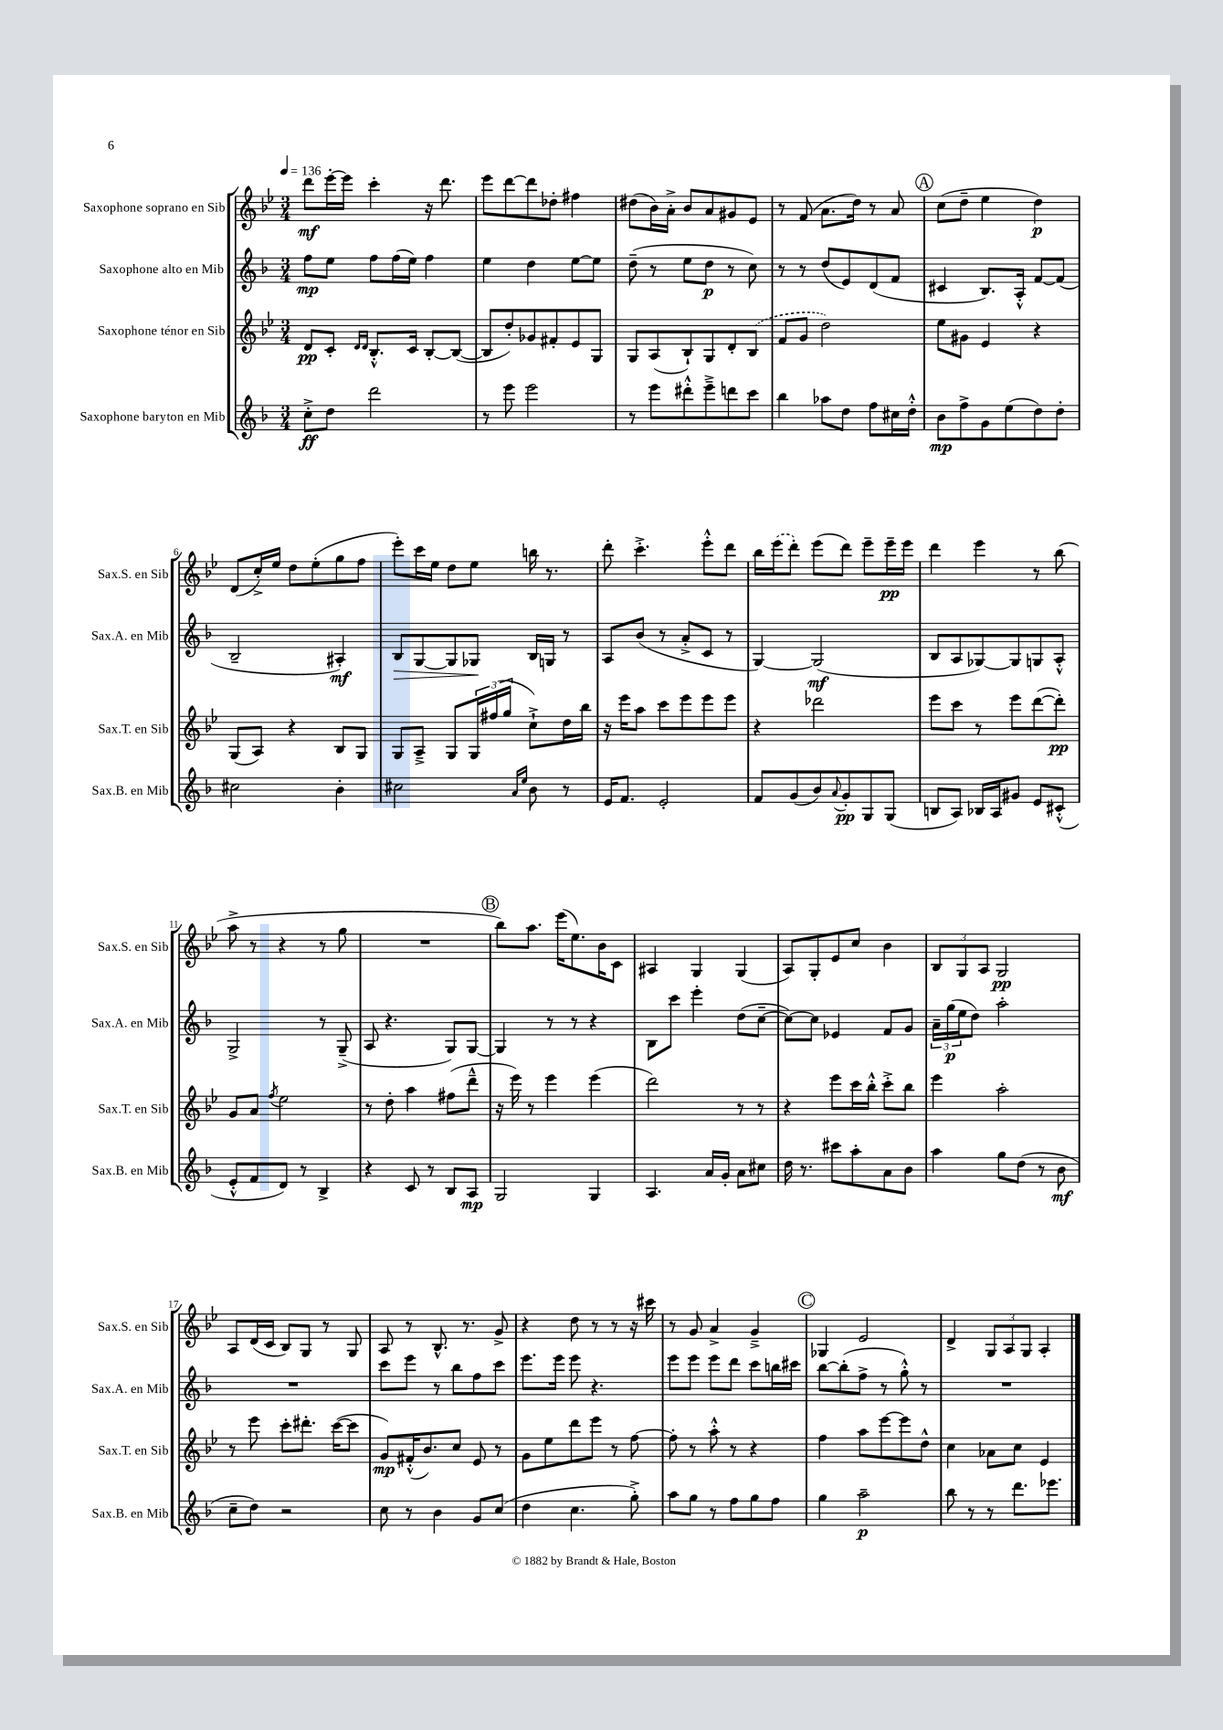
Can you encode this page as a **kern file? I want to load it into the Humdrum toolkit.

**kern	**kern	**kern	**kern
*staff4	*staff3	*staff2	*staff1
*clefG2	*clefG2	*clefG2	*clefG2
*k[b-]	*k[b-e-]	*k[b-]	*k[b-e-]
*M3/4	*M3/4	*M3/4	*M3/4
*MM136	*MM136	*MM136	*MM136
8cc'^	8d	8ff	8ddd
8dd	8c'	8ee	[16eee-'
.	.	.	16eee-]
.	16qqd	.	.
.	16qqd	.	.
2ddd	8.B-'^^	8ff	4ccc'
.	.	(16ff	.
.	16c	16ee)	.
.	[8B-'	4ff	16r
.	.	.	8.ddd
.	(8B-_	.	.
=	=	=	=
8r	8B-]	4ee	8eee-
8eee	8dd')	.	[8ddd
2eee	8g-	4dd	8ddd]
.	8f#'	.	8dd-'
.	8e-	[8ee	4ff#
.	8G	8ee]	.
=	=	=	=
8r	8G	(8dd~	(8dd#
8eee	(8A	8r	16b-)
.	.	.	16a'^
8ddd#'^^	8B-`)	8ee	8b-
8eee~^	8G	8dd	8a
8ddd	8d'	8r	8g#
8ccc	(8B-	8cc)	8e-
=	=	=	=
4bb-	8f	8r	8r
.	8g	8r	(8f
8aa-	2dd)	(8dd	8.a
8dd	.	8e)	.
.	.	.	16dd)
8ff	.	(8d	8r
16cc#	.	8f	8a
16dd'^^	.	.	.
=	=	=	=
8b-	8ee-	4c#	(8cc
8ff^	8g#	.	8dd~
8g	4e-	8.B-)	4ee-
(8ee	.	.	.
.	.	16A'^^	.
8dd)	4r	[8f	4dd)
8dd'	.	(8f]	.
=	=	=	=
2cc#	(8G	2B-~	(8d
.	8A)	.	16cc'^)
.	.	.	16ee-
.	4r	.	8dd
.	.	.	(8ee-'
4b-'	8B-	4A#')	8gg
.	8G	.	8ff
=	=	=	=
2cc#	8G	8B-	8eee-')
.	8A~^	[8G	16ccc
.	.	.	16ee-
.	8G	8G]	8dd
.	24G	8G-	8ee-
.	(24ff#	.	.
.	24gg	.	.
16qqa	.	.	.
16qqee	.	.	.
8b-	8cc`^)	16B-	16bb
.	.	16G	8.r
8r	16dd	8r	.
.	16bb-	.	.
=	=	=	=
16e	16r	8A	8ddd'
8.f	16eee-	.	.
.	8aa	(8b-	4.ccc'^
2e'	8ccc	8r	.
.	8eee-	8a'^	.
.	8eee-	8c	8eee-'^^
.	8eee-	8r	8ddd
=	=	=	=
8f	4r	[4G)	16bb-
.	.	.	(16eee-
(8g	.	.	8ddd')
8b-)	2ddd-	(2G]	(8eee-
8qqa	.	.	.
8g'	.	.	8ddd)
8G	.	.	8eee-~
(8G	.	.	16eee-~
.	.	.	16eee-
=	=	=	=
8B	8eee-	8B-	4ddd
8A)	8ccc	8A	.
16B-	8r	[8G-)	4eee-
16A	.	.	.
8g#	8eee-	8G-]	.
8e	([8ddd	8G	8r
(8c#'^^	8ddd'])	8A'^^	(8bb-
=	=	=	=
8e'^^	8g	2G^	8aa^
8f	8a	.	8r
.	8qff	.	.
8d)	2ee-	.	4r
8r	.	.	.
4B-^	.	8r	8r
.	.	(8G~^	8gg
=	=	=	=
4r	8r	8A	2.r
.	8dd'	4.r	.
8c	4aa	.	.
8r	.	.	.
8B-	(8ff#	8G)	.
8A	8ddd~^^	[8G	.
=	=	=	=
2G	16r	4G]	8bb-)
.	16eee-)	.	.
.	8r	.	8.aa
.	4eee-	8r	.
.	.	.	(16eee-
.	.	8r	8.ee-)
4G	(4eee-	4r	.
.	.	.	16b-
.	.	.	8c
=	=	=	=
4.A	2ddd)	8B-	4A#
.	.	8ccc	.
.	.	4eee'	4G
16a	.	.	.
16g'	.	.	.
8a	8r	(8dd	(4G
8cc#	8r	[8cc~	.
=	=	=	=
16dd	4r	8cc_)	8A)
8.r	.	.	.
.	.	8cc]	8G'
8ccc#	8eee-	4e-	8e-
8aa'	16ccc	.	8cc
.	16bb-'^^	.	.
8a	8ccc'^	8f	4b-
8b-	8bb-	8g	.
=	=	=	=
4aa	4eee-	24a~	12B-
.	.	(24gg	.
.	.	24ee	12G
.	.	8dd)	.
.	.	.	12A
8gg	2aa'	2aa'	2G
(8dd	.	.	.
8r	.	.	.
8b-	.	.	.
=	=	=	=
8cc~	8r	2.r	8A
8dd)	8eee-	.	(16d
.	.	.	16c
2r	8ccc'	.	8B-)
.	8.ddd#'	.	8G
.	.	.	8r
.	([16ccc	.	.
.	8ccc]	.	8G
=	=	=	=
8cc	8g)	8ccc	8A
8r	(16f#'^^	8eee	8r
.	8.b-)	.	.
4b-	.	8r	8.B-^^
.	8cc	8bb-	.
.	.	.	8.r
8g	8e-	8ff	.
(8cc	8r	8ccc	8g^
=	=	=	=
4dd	8g	8.eee	4r
.	8ee-	.	.
.	.	16eee	.
4.cc	8ddd	8eee	8dd
.	8eee-	4.r	8r
.	8r	.	8r
8gg'^)	[8ff	.	16r
.	.	.	16ccc#
=	=	=	=
8aa	8ff']	8eee	8r
8gg	8r	8eee	8g
8r	8aa'^^	8eee	4a^
8ff	8r	8ddd	.
8gg	4r	8ccc	4g~^
8ff	.	16bb	.
.	.	16ccc#	.
=	=	=	=
4gg	4ff	[8bb-	4G-
.	.	(8bb-']	.
2aa~	8aa	8ff^	2e-
.	[8eee-	8r	.
.	8eee-]	8gg'^^)	.
.	8dd^^	8r	.
=	=	=	=
8bb-	4cc	2.r	4d^
8r	.	.	.
8r	8a-	.	12G
.	.	.	12A
8.ddd	8cc	.	.
.	.	.	12G
.	4e-	.	4A'
8.eee-	.	.	.
==	==	==	==
*-	*-	*-	*-
